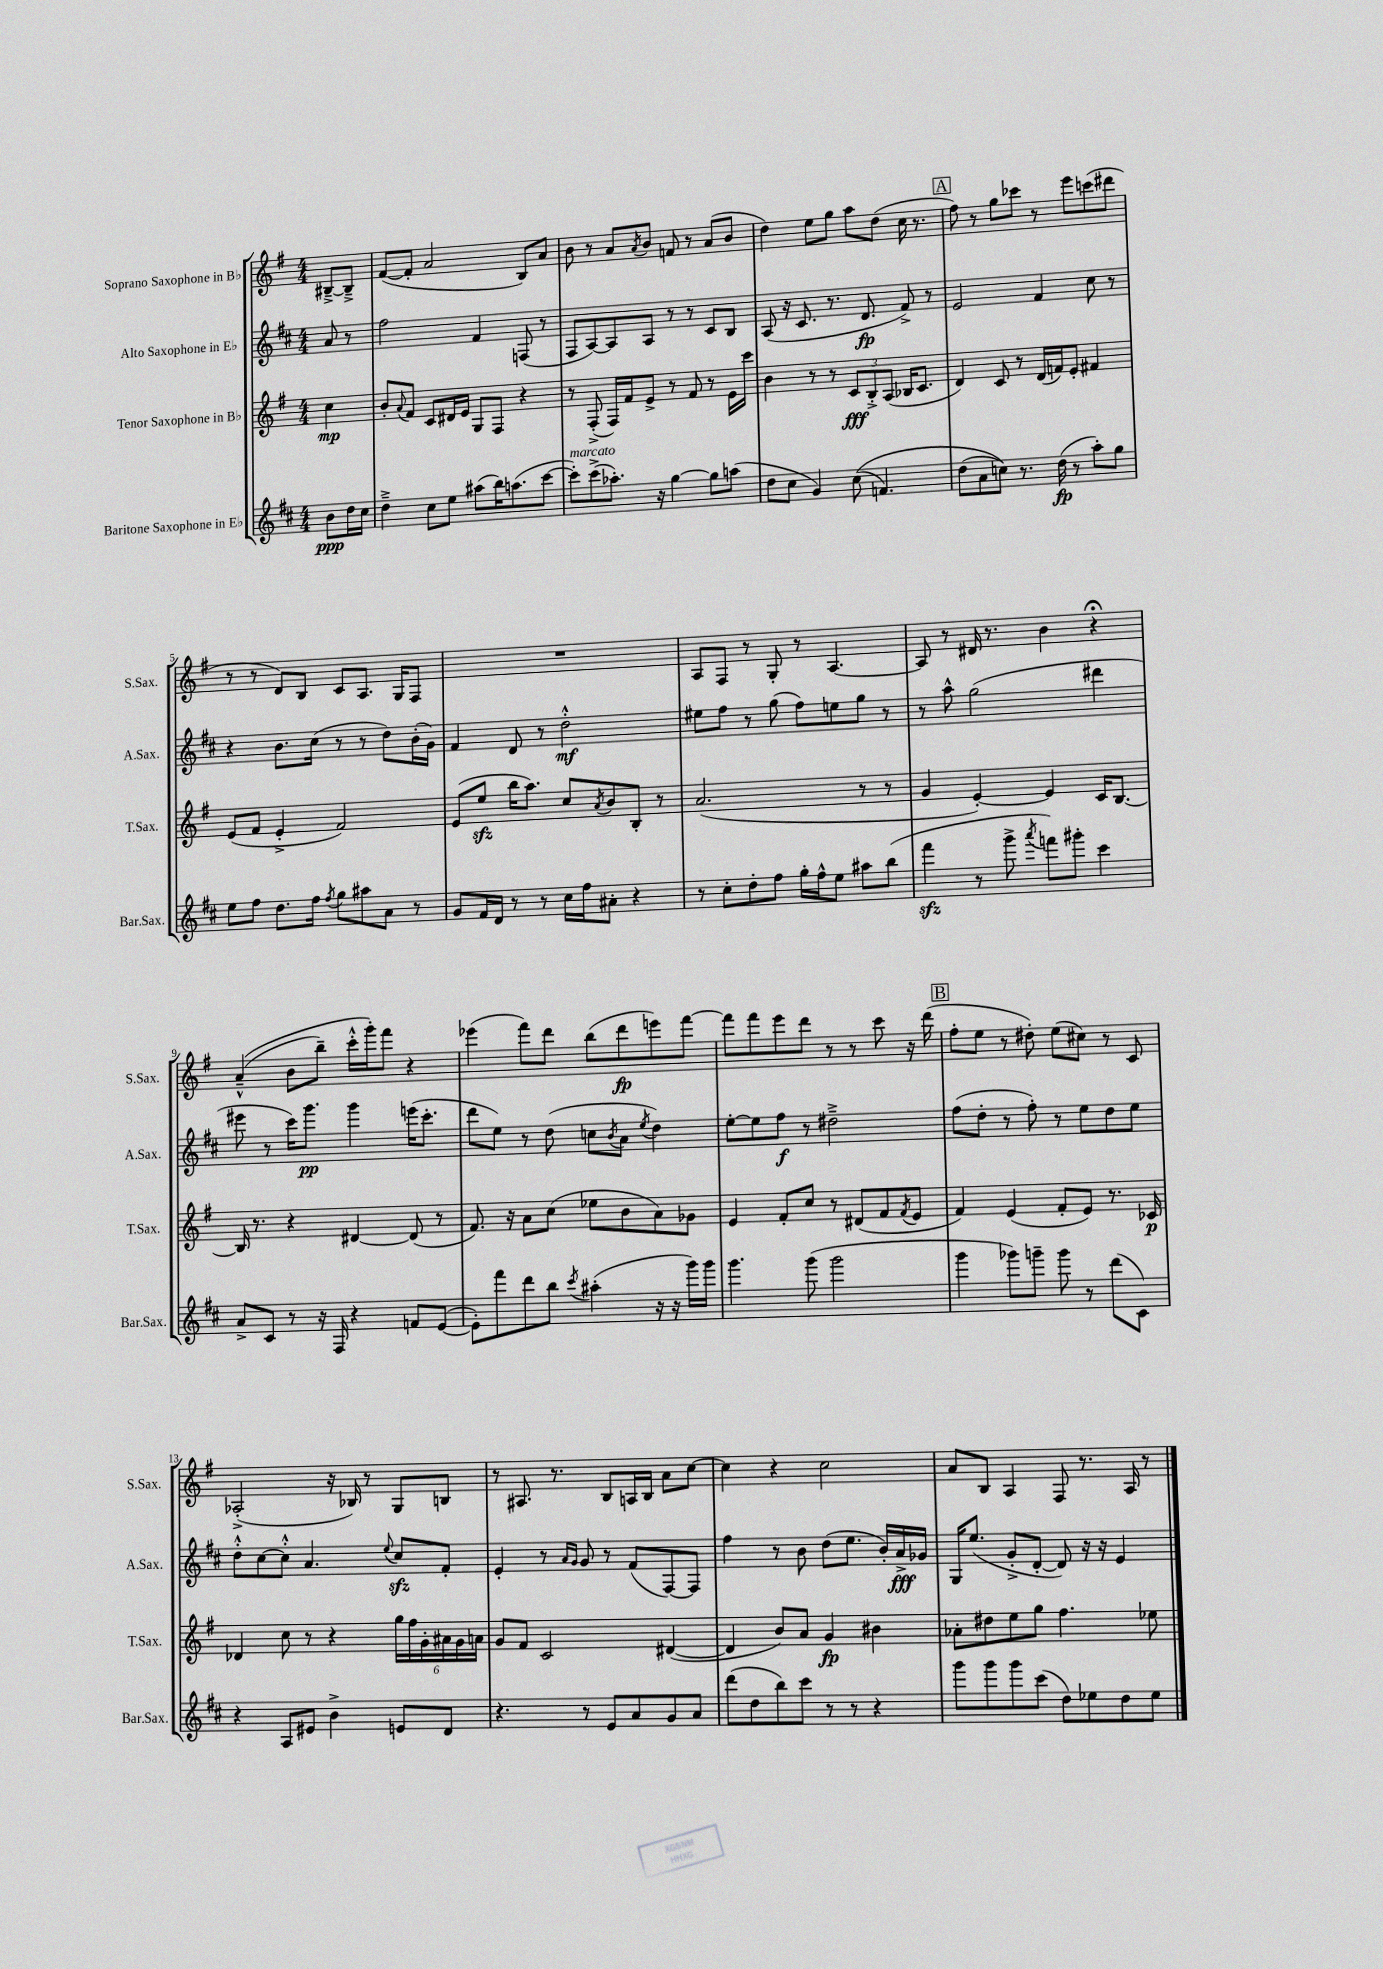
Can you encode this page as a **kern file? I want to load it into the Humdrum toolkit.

**kern	**dynam	**kern	**dynam	**kern	**dynam	**kern	**dynam
*part4	*part4	*part3	*part3	*part2	*part2	*part1	*part1
*staff4	*staff4	*staff3	*staff3	*staff2	*staff2	*staff1	*staff1
*I"Baritone Saxophone in E♭	*	*I"Tenor Saxophone in B♭	*	*I"Alto Saxophone in E♭	*	*I"Soprano Saxophone in B♭	*
*I'Bar.Sax.	*	*I'T.Sax.	*	*I'A.Sax.	*	*I'S.Sax.	*
*clefG2	*	*clefG2	*	*clefG2	*	*clefG2	*
*k[f#c#]	*	*k[f#]	*	*k[f#c#]	*	*k[f#]	*
*M4/4	*	*M4/4	*	*M4/4	*	*M4/4	*
=	=	=	=	=	=	=	=
8b\L	ppp	4cc\	mp	8a/	.	[8B#X~^/L	.
16dd\L	.	.	.	8r	.	8B#~^/J]	.
16cc#\JJ	.	.	.	.	.	.	.
=1	=1	=1	=1	=1	=1	=1	=1
4dd~^\	.	8b'/L	.	2ff#\	.	([8f#/L	.
.	.	8qqa/	.	.	.	.	.
.	.	8f#/J	.	.	.	8f#'/J]	.
8cc#\L	.	8c/L	.	.	.	2a/	.
8ee\J	.	16d#X/L	.	.	.	.	.
.	.	16e/JJ	.	.	.	.	.
(8aa#X\L	.	8G/L	.	4f#/	.	.	.
16bb\K)	.	8F#/J	.	.	.	.	.
(8.aan\	.	.	.	.	.	.	.
.	.	4r	.	(8Fn/	.	8B/L)	.
[8ccc#\J	.	.	.	8r	.	8a/J	.
=2	=2	=2	=2	=2	=2	=2	=2
!LO:TX:a:i:t=marcato	!	!	!	!	!	!	!
8ccc#'\L])	.	8r	.	8F#/L	.	8b\	.
(8ccc#^\	.	(8F#'^/	.	[8A/)	.	8r	.
8.aa-X'\J)	.	16F#/LL)	.	8A/]	.	8a/L	.
.	.	16f#/J	.	.	.	.	.
.	.	.	.	.	.	8qa/	.
.	.	8e^/J	.	8A/J	.	8b/J	.
16r	.	.	.	.	.	.	.
[4gg\	.	8r	.	8r	.	8fn/	.
.	.	8f#/	.	8r	.	8r	.
8gg\L]	.	8r	.	8c#/L	.	(8a/L	.
(8aan\J	.	16e\LL	.	8B/J	.	8b/J	.
.	.	16ccc\JJ	.	.	.	.	.
=3	=3	=3	=3	=3	=3	=3	=3
8dd\L	.	4b\	.	(8A/	.	4dd\)	.
8cc#\J	.	.	.	16r	.	.	.
.	.	.	.	8.c#/	.	.	.
4g/)	.	8r	.	.	.	8ee\L	.
.	.	8r	.	8.r	.	8gg\J	.
((8cc#\	.	12c/L	fff	.	.	8aa\L	.
.	.	.	.	8.d/	fp	.	.
.	.	12B'^/	.	.	.	.	.
4.fn/)	.	.	.	.	.	(8dd\J	.
.	.	(12A/J	.	.	.	.	.
.	.	16B-X/KL	.	8f#^/)	.	16cc\	.
.	.	8.c/J	.	.	.	8.r	.
.	.	.	.	8r	.	.	.
!!LO:REH:place=s1:t=A
=4	=4	=4	=4	=4	=4	=4	=4
(8dd\L	.	4d/)	.	2e/	.	8ff#\)	.
8a\	.	.	.	.	.	8r	.
8ccn\J))	.	8c/	.	.	.	8gg\L	.
8.r	.	8r	.	.	.	8ccc-X\J	.
.	.	(16d/LL	.	4f#/	.	8r	.
(16dd\	fp	16fn/J)	.	.	.	.	.
8r	.	8e'/J	.	.	.	8eee\L	.
8aa'\L)	.	4f#X/	.	8cc#\	.	(8cccn\	.
8gg\J	.	.	.	8r	.	8ddd#X\J	.
!!LO:LB:g=z
=5	=5	=5	=5	=5	=5	=5	=5
8ee\L	.	(8e/L	.	4r	.	8r	.
8ff#\J	.	8f#/J	.	.	.	8r	.
8.dd\L	.	4e'^/	.	8.b\L	.	8d/L)	.
.	.	.	.	.	.	8B/J	.
16ff#\Jk	.	.	.	(16cc#\Jk	.	.	.
8qff#/	.	.	.	.	.	.	.
8gg\L	.	2f#/)	.	8r	.	8c/L	.
8aa#X\	.	.	.	8r	.	8.A/J	.
8a\J	.	.	.	8dd\L)	.	.	.
.	.	.	.	.	.	16G/KL	.
8r	.	.	.	(16b'\L	.	8F#/J	.
.	.	.	.	16g\JJ)	.	.	.
=6	=6	=6	=6	=6	=6	=6	=6
8g/L	.	(8e/L	.	4f#/	.	1r	.
16f#/L	.	8eezz/J	.	.	.	.	.
16d/JJ	.	.	.	.	.	.	.
8r	.	16bb\KL	.	8d/	.	.	.
.	.	8.aa\J)	.	.	.	.	.
8r	.	.	.	8r	.	.	.
16cc#\LL	.	8cc/L	.	2dd'^^\	mf	.	.
16ff#\J	.	.	.	.	.	.	.
.	.	8qa/	.	.	.	.	.
8a#X'\J	.	8b/	.	.	.	.	.
4r	.	8B'/J	.	.	.	.	.
.	.	8r	.	.	.	.	.
=7	=7	=7	=7	=7	=7	=7	=7
8r	.	(2.a/	.	8ee#X\L	.	8A/L	.
8cc#'\L	.	.	.	8ff#\J	.	8F#/J	.
8dd'\	.	.	.	8r	.	8r	.
8ff#\J	.	.	.	(8gg\	.	8G'/	.
16gg'\LL	.	.	.	8ff#\L)	.	8r	.
16ff#^^\J	.	.	.	.	.	.	.
8ee\J	.	.	.	8een\	.	[4.A/	.
8aa#X\L	.	8r	.	8gg\J	.	.	.
(8bb\J	.	8r	.	8r	.	.	.
=8	=8	=8	=8	=8	=8	=8	=8
4fff#zz\	.	4g/	.	8r	.	8A/]	.
.	.	.	.	8aa^^\	.	8r	.
8r	.	[4e'/)	.	(2gg\	.	16d#X/	.
.	.	.	.	.	.	8.r	.
8ggg^\	.	.	.	.	.	.	.
8qaaa/	.	.	.	.	.	.	.
8fffn\L)	.	4e/]	.	.	.	4b\	.
8ggg#X'\J	.	.	.	.	.	.	.
4ccc#\	.	16c/KL	.	4ddd#X\	.	4r;<	.
.	.	[8.B/J	.	.	.	.	.
!!LO:LB:g=z
=9	=9	=9	=9	=9	=9	=9	=9
8a^/L	.	16B/]	.	8eee#X\	.	((4a~^^/	.
.	.	8.r	.	.	.	.	.
8c#/J	.	.	.	8r	.	.	.
8r	.	4r	.	16ccc#\KL)	.	8b\L	.
.	.	.	.	8.ggg\J	pp	.	.
16r	.	.	.	.	.	8bb~\J)	.
16F#/	.	.	.	.	.	.	.
4r	.	[4d#X/	.	4ggg\	.	16ccc'^^\LL	.
.	.	.	.	.	.	16ggg'\J)	.
.	.	.	.	.	.	8fff#\J	.
8fn/L	.	(8d#/]	.	(16eeen\KL	.	4r	.
.	.	.	.	8.ccc#'\J	.	.	.
([8e/J	.	8r	.	.	.	.	.
=10	=10	=10	=10	=10	=10	=10	=10
8e'\L])	.	8.f#/)	.	8ddd\L	.	(4eee-X\	.
8fff#\	.	.	.	8ee\J)	.	.	.
.	.	16r	.	.	.	.	.
8ddd\	.	8a\L	.	8r	.	8fff#\L)	.
8bb\J	.	(8cc\J	.	(8dd\	.	8ddd\J	.
8qccc#/	.	.	.	.	.	.	.
(4aa#X'\	.	8ee-X\L	.	8ccn\L	.	(8bb\L	.
.	.	.	.	8qb/	.	.	.
.	.	8b\	.	8a\J	.	8ddd\	fp
.	.	.	.	8qee/	.	.	.
16r	.	8a\)	.	4dd\)	.	8eeen\)	.
16r	.	.	.	.	.	.	.
16ggg\LL)	.	8g-X\J	.	.	.	[8fff#\J	.
16ggg\JJ	.	.	.	.	.	.	.
=11	=11	=11	=11	=11	=11	=11	=11
4.ggg\	.	4e/	.	[8ee'\L	.	8fff#\L]	.
.	.	.	.	8ee\]	.	8fff#\	.
.	.	8f#'/L	.	8ff#\J	f	8eee\	.
(8ggg\	.	8cc/J	.	8r	.	8ddd\J	.
2ggg\	.	8r	.	2dd#X~^\	.	8r	.
.	.	(8d#X/L	.	.	.	8r	.
.	.	8f#/	.	.	.	8ccc\	.
.	.	8qf#/	.	.	.	.	.
.	.	8e/J	.	.	.	16r	.
.	.	.	.	.	.	(16ddd\	.
!!LO:REH:place=s1:t=B
=12	=12	=12	=12	=12	=12	=12	=12
4ggg\	.	4f#/)	.	(8ff#\L	.	8ff#'\L	.
.	.	.	.	8dd'\J	.	8ee\J	.
8ggg-X\L)	.	(4e/	.	8r	.	8r	.
8gggn~\J	.	.	.	8ff#'\)	.	8dd#X'\)	.
8ggg\	.	8f#'/L	.	8r	.	(8ee\L	.
8r	.	8e/J)	.	8ee\L	.	8cc#X\J)	.
(8ddd\L	.	8.r	.	8dd\	.	8r	.
8c#\J)	.	.	.	8ee\J	.	8c/	.
.	.	16c-X/	p	.	.	.	.
!!LO:LB:g=z
=13	=13	=13	=13	=13	=13	=13	=13
4r	.	4d-X/	.	8dd'^^\L	.	(2A-X'^/	.
.	.	.	.	[8cc#\	.	.	.
8A/L	.	8cc\	.	8cc#'^^\J]	.	.	.
8e#X/J	.	8r	.	4.a/	.	.	.
4b^\	.	4r	.	.	.	16r	.
.	.	.	.	.	.	16B-X/)	.
.	.	.	.	.	.	8r	.
.	.	.	.	8qqee/	.	.	.
8en/L	.	24gg\LL	.	8cc#zz/L	.	8G/L	.
.	.	24ff#\	.	.	.	.	.
.	.	24g'\	.	.	.	.	.
8d/J	.	24a#X\	.	8f#'/J	.	8Bn/J	.
.	.	24g\	.	.	.	.	.
.	.	24an\JJ	.	.	.	.	.
=14	=14	=14	=14	=14	=14	=14	=14
4.r	.	8g/L	.	4e'/	.	8r	.
.	.	8f#/J	.	.	.	8.A#X/	.
.	.	2c/	.	8r	.	.	.
.	.	.	.	.	.	8.r	.
.	.	.	.	16qqa/LL	.	.	.
.	.	.	.	16qqg/JJ	.	.	.
8r	.	.	.	8g/	.	.	.
8e/L	.	.	.	8r	.	8B/L	.
8a/	.	.	.	(8f#/L	.	16An/L	.
.	.	.	.	.	.	16B/JJ	.
8g/	.	([4d#X/	.	[8F#/)	.	8a\L	.
8a/J	.	.	.	8F#/J]	.	[8cc\J	.
=15	=15	=15	=15	=15	=15	=15	=15
(8ddd\L	.	4d#/]	.	4ff#\	.	4cc\]	.
8dd\	.	.	.	.	.	.	.
8bb\)	.	8b/L)	.	8r	.	4r	.
8ccc#\J	.	8a/J	.	8b\	.	.	.
8r	.	4g/	fp	(8dd\L	.	2cc\	.
8r	.	.	.	8.ee\J	.	.	.
4r	.	4b#X\	.	.	.	.	.
.	.	.	.	16b'/LL)	.	.	.
.	.	.	.	16a^/	fff	.	.
.	.	.	.	16g-X/JJ	.	.	.
=16	=16	=16	=16	=16	=16	=16	=16
8ggg\L	.	8a-X'\L	.	16G/KL	.	8a/L	.
.	.	.	.	(8.ee/J	.	.	.
8ggg\	.	8dd#X\	.	.	.	8B/J	.
8ggg\	.	8ee\	.	8g'^/L	.	4A/	.
(8ccc#\J	.	8gg\J	.	[8d'/J	.	.	.
8dd\L)	.	4.ff#\	.	8d/])	.	8F#/	.
8ee-X\	.	.	.	16r	.	8.r	.
.	.	.	.	16r	.	.	.
8dd\	.	.	.	4e/	.	.	.
.	.	.	.	.	.	16A/	.
8ee-\J	.	8ee-X\	.	.	.	8r	.
==	==	==	==	==	==	==	==
*-	*-	*-	*-	*-	*-	*-	*-
